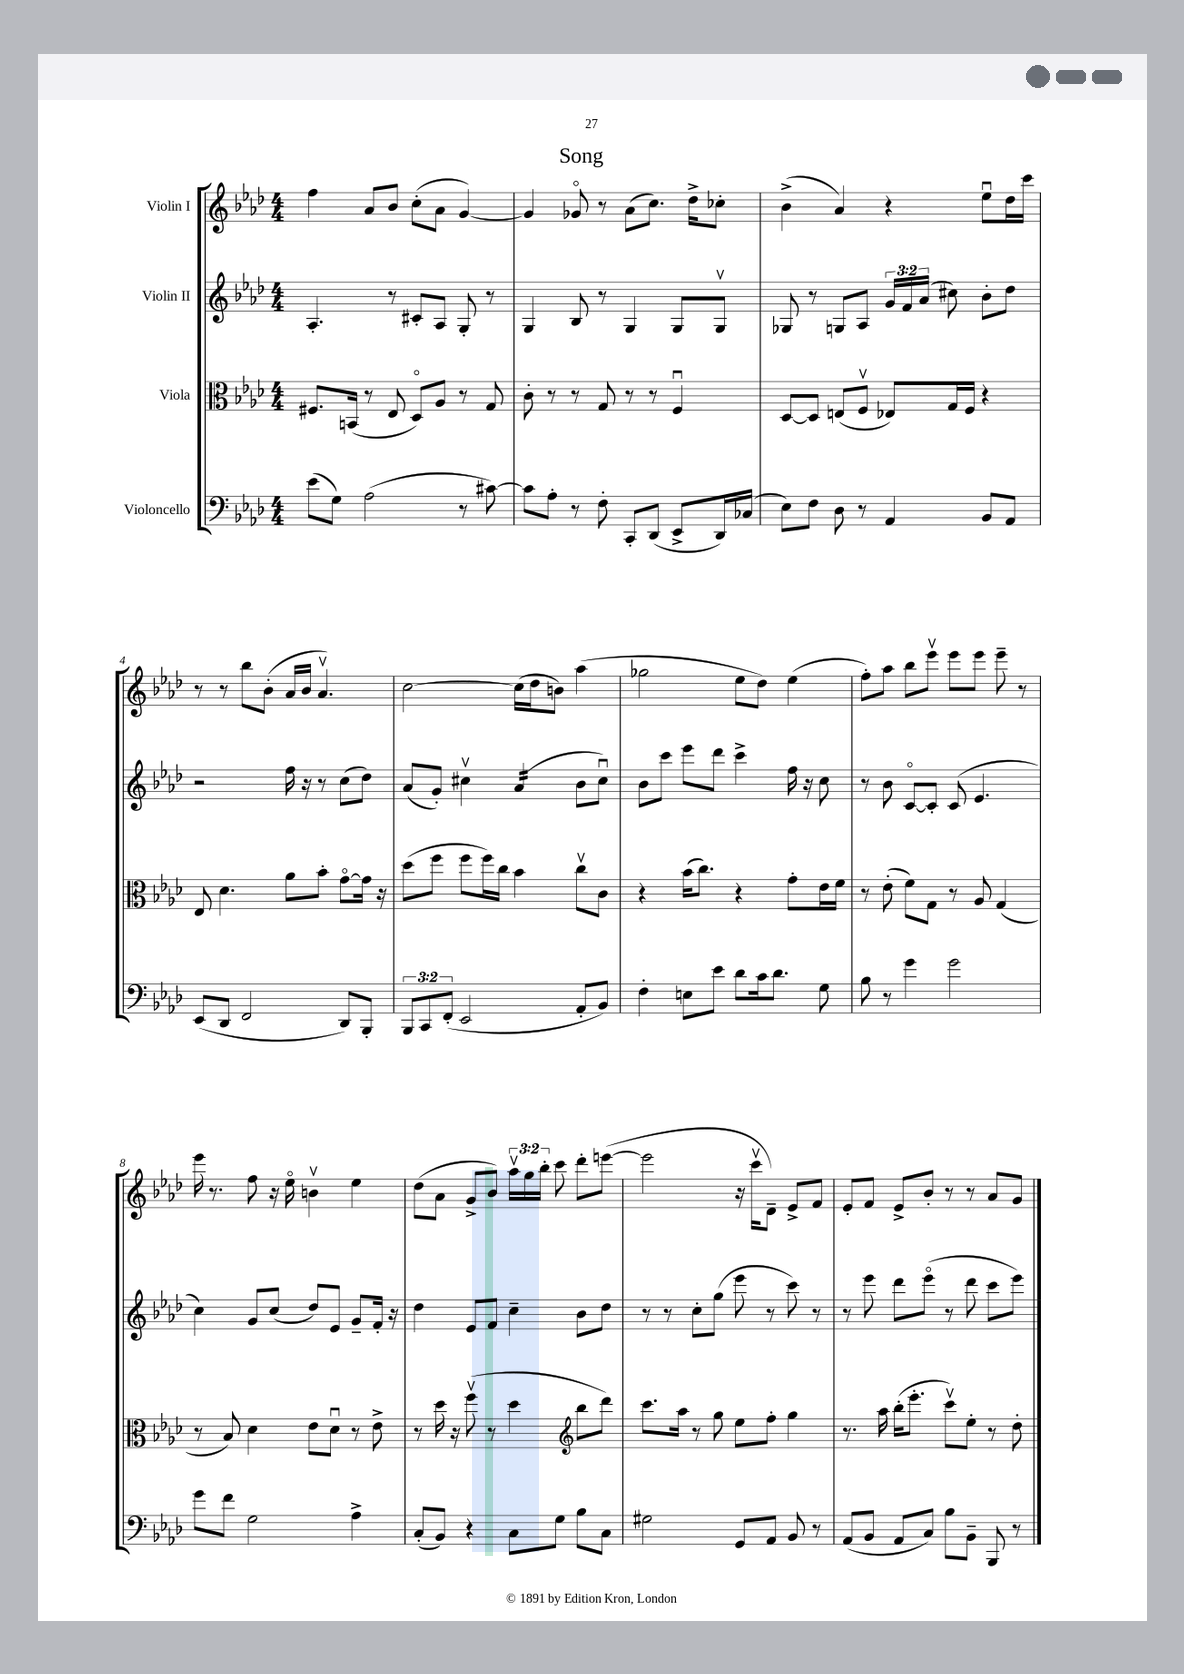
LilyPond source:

\header { title = "Song" }
<<
\new StaffGroup <<
\new Staff = "s0" \with { instrumentName = "Violin I" } {
    \clef treble \key aes \major \numericTimeSignature \time 4/4 \override Staff.TupletNumber.text = #tuplet-number::calc-fraction-text
    \autoBeamOff f''4 aes'8[ bes'8] c''8[-.( aes'8] g'4~) |
    g'4 ges'8\flageolet r8 aes'8[( c''8.]) des''16[-> ces''8]-. |
    bes'4->( aes'4) r4 ees''8[\downbow des''16 c'''16] |
    r8 r8 bes''8[ bes'8]-.( aes'16[ bes'16] aes'4.\upbow) |
    c''2~ c''16[( des''16 b'8]) aes''4( |
    ges''2 ees''8[ des''8]) ees''4( |
    f''8[-.) aes''8] bes''8[ ees'''8]\upbow ees'''8[ ees'''8] ees'''8-- r8 |
    ees'''16 r8. f''8 r16 ees''16\flageolet b'4\upbow ees''4 |
    des''8[( aes'8] g'8[-> bes'8]) \tuplet 3/2 { aes''16[\upbow g''16 bes''16]-. } c'''8 des'''8[-. e'''8]~( |
    e'''2 r16 c'''16[\upbow des'8]--) ees'8[-> f'8] |
    ees'8[-. f'8] ees'8[-> bes'8]-. r8 r8 aes'8[ g'8] \bar "|." |
}
\new Staff = "s1" \with { instrumentName = "Violin II" } {
    \clef treble \key aes \major \numericTimeSignature \time 4/4 \override Staff.TupletNumber.text = #tuplet-number::calc-fraction-text
    \autoBeamOff aes4.-. r8 cis'8[-. aes8] g8-. r8 |
    g4 bes8 r8 g4 g8[ g8]\upbow |
    ges8 r8 g8[ aes8] \tuplet 3/2 { g'16[ f'16 aes'16]( } cis''8) bes'8[-. des''8] |
    r2 f''16 r16 r8 c''8[( des''8]) |
    aes'8[( g'8]-.) cis''4\upbow aes'4:16( bes'8[ cis''8]\downbow) |
    bes'8[ c'''8] ees'''8[ des'''8] c'''4-> f''16 r16 c''8 |
    r8 bes'8 c'8[~\flageolet c'8]-. c'8( ees'4. |
    c''4) g'8[ c''8]( des''8[) ees'8] g'8[-- f'16]-. r16 |
    des''4 ees'8[ f'8] c''4-- bes'8[ des''8] |
    r8 r8 c''8[-. g''8]( ees'''8 r8 c'''8) r8 |
    r8 ees'''8 des'''8[ ees'''8]\flageolet( r8 des'''8 c'''8[ ees'''8]) \bar "|." |
}
\new Staff = "s2" \with { instrumentName = "Viola" } {
    \clef alto \key aes \major \numericTimeSignature \time 4/4
    \autoBeamOff fis8.[ b,16]( r8 ees8 des8[\flageolet) aes8] r8 g8 |
    c'8-. r8 r8 g8 r8 r8 f4\downbow |
    des8[~ des8] e8[( f8]\upbow ees8[) g16 f16] r4 |
    ees8 des'4. aes'8[ bes'8]-. g'8[~\flageolet g'16] r16 |
    des''8[( f''8] f''8[ f''16) c''16] bes'4 c''8[\upbow c'8] |
    r4 bes'16[( c''8.]) r4 g'8[-. ees'16 f'16] |
    r8 ees'8-.( f'8[) g8] r8 aes8 g4( |
    r8 bes8) des'4 ees'8[ des'8]\downbow r8 ees'8-> |
    r8 des''16 r16 f''8\upbow( r8 des''4 \clef treble bes''8[ des'''8]) |
    c'''8.[ aes''16] r8 g''8 ees''8[ f''8]-. g''4 |
    r8. aes''16 bes''16[-.( ees'''8.]-. c'''8[\upbow) ees''8]-. r8 des''8-. \bar "|." |
}
\new Staff = "s3" \with { instrumentName = "Violoncello" } {
    \clef bass \key aes \major \numericTimeSignature \time 4/4 \override Staff.TupletNumber.text = #tuplet-number::calc-fraction-text
    \autoBeamOff ees'8[( g8]) aes2( r8 cis'8~) |
    cis'8[ aes8]-. r8 f8-. c,8[-. des,8]( ees,8[-> des,16) ces16]( |
    ees8[) f8] des8 r8 aes,4 bes,8[ aes,8] |
    ees,8[( des,8] f,2 des,8[) bes,,8]-. |
    \tuplet 3/2 { bes,,8[ c,8 f,8]-.( } ees,2 aes,8[-. bes,8]) |
    f4-. e8[ ees'8] des'8[ c'16 des'8.] g8 |
    bes8 r8 g'4 g'2 |
    g'8[ f'8] g2 aes4-> |
    c8[-.( bes,8]) r4 c8[ g8] bes8[ c8] |
    gis2 g,8[ aes,8] bes,8 r8 |
    aes,8[( bes,8] aes,8[ c8]) bes8[ bes,8]-- bes,,8 r8 \bar "|." |
}
>>
>>
